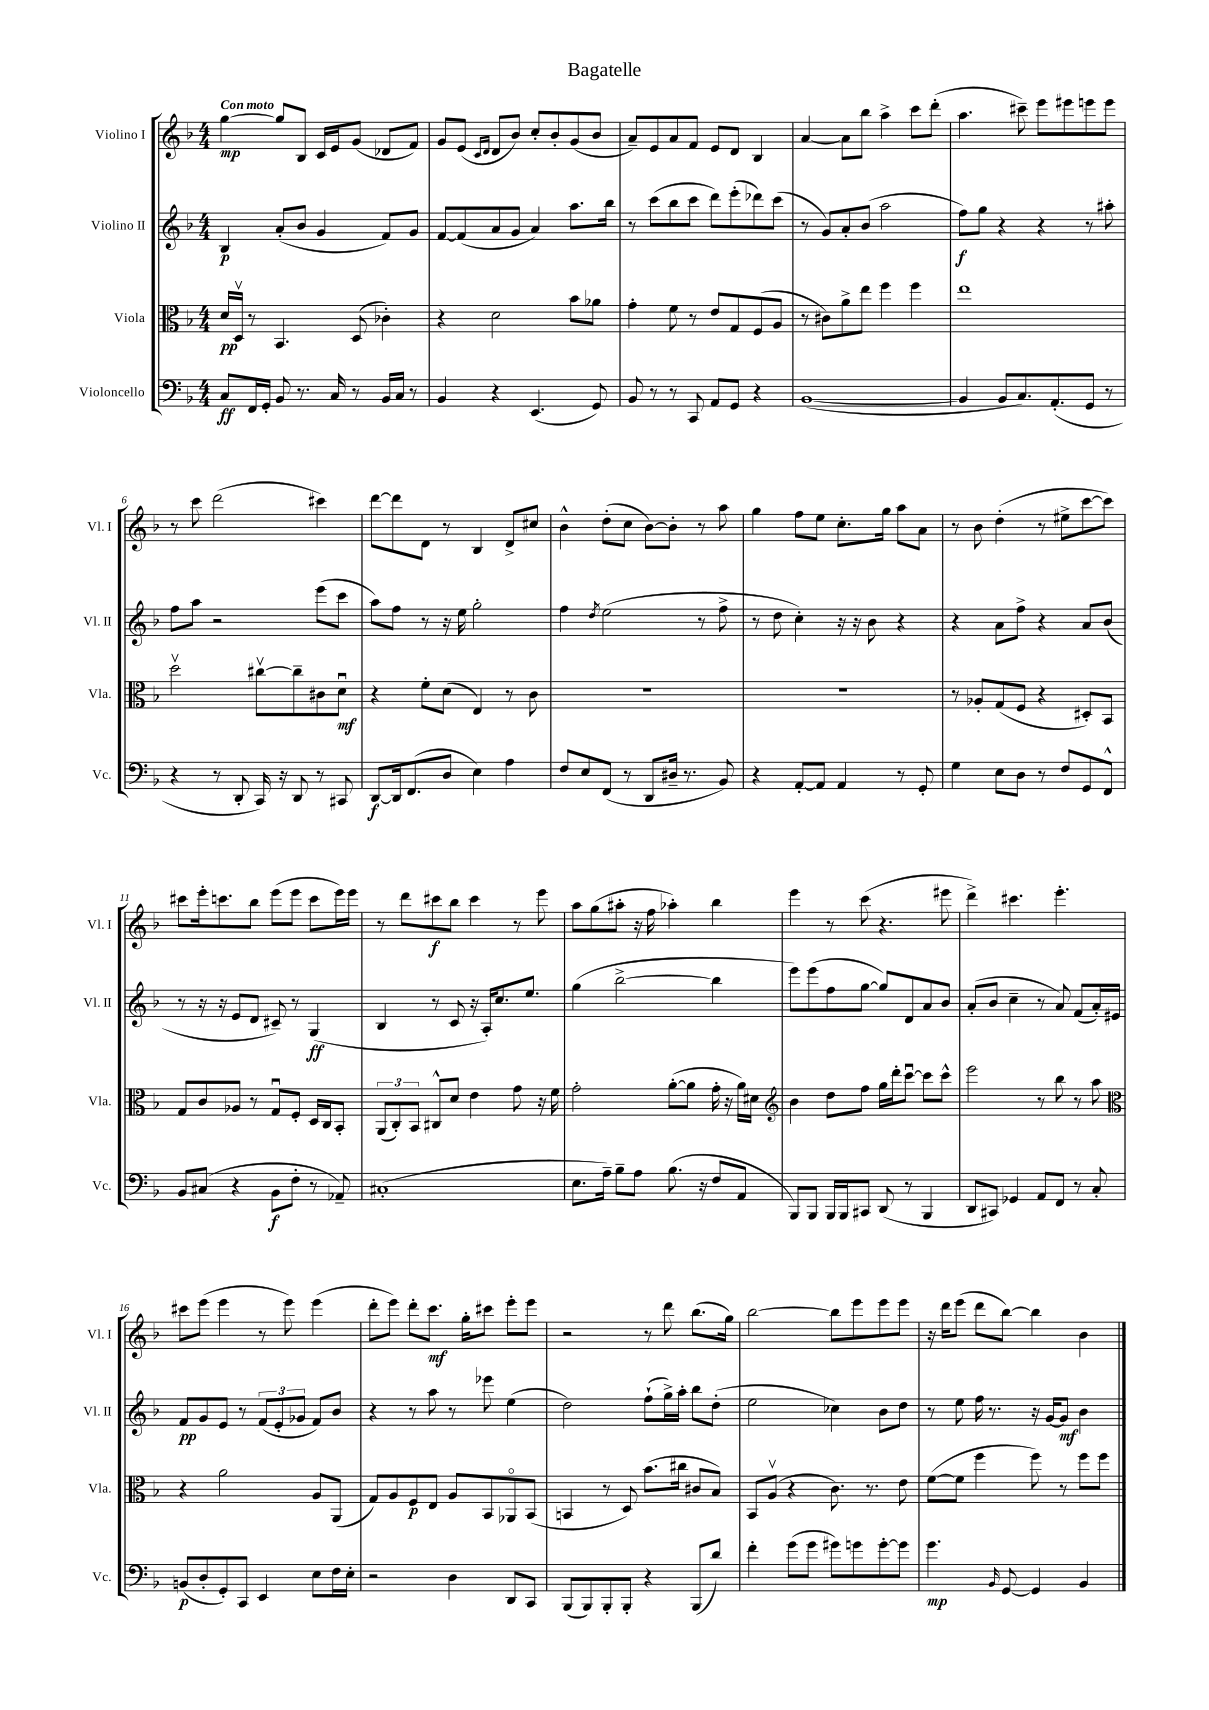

**kern	**kern	**kern	**kern
*staff4	*staff3	*staff2	*staff1
*clefF4	*clefC3	*clefG2	*clefG2
*k[b-]	*k[b-]	*k[b-]	*k[b-]
*M4/4	*M4/4	*M4/4	*M4/4
8C/L	16d/LL	4B-/	[4gg\
.	16Dv/JJ	.	.
16FF/L	8r	.	.
16GG'/JJ	.	.	.
8BB-/	4.BB-/	(8a'/L	8gg/]L
8.r	.	8b-/J	8B-/J
.	.	4g/	16c/LL
16C/	.	.	16e/J
8r	(8D/	.	(8g/J
16BB-/LL	4c-'\)	8f/L)	8d-/L
16C/JJ	.	.	.
8r	.	8g/J	8f/J)
=	=	=	=
4BB-/	4r	[8f/L	8g/L
.	.	(8f/]	(8e/J
.	.	.	16qqc/LL
.	.	.	16qqd/JJ
4r	2d\	8a/	8d/L
.	.	8g/J	8b-/J)
(4.EE/	.	4a/)	8cc'/L
.	.	.	8b-'/
.	8b-\L	8.aa\L	(8g/
8GG/)	8a-\J	.	8b-/J
.	.	16bb-\Jk	.
=	=	=	=
8BB-/	4g'\	8r	8a~/L)
8r	.	(8ccc\L	8e/
8r	8f\	8bb-\	8a/
8CC/	8r	8ccc\J	8f/J
8AA/L	8e/L	8ddd\L)	8e/L
8GG/J	8G/	(8eee'\	8d/J
4r	(8F/	8ddd-\)	4B-/
.	8A/J	(8ccc\J	.
=	=	=	=
([1BB-	8r	8r	[4a/
.	8c#\L)	8g/L)	.
.	8a^\	8a'/	8a\]L
.	8ee\J	(8b-/J	8bb-\J
.	4ff\	2aa\	4aa^\
.	4ff\	.	8ccc\L
.	.	.	(8ddd'\J
=	=	=	=
4BB-/]	1ee	8ff\L)	4.aa\
.	.	8gg\J	.
8BB-/L	.	4r	.
8.C/)	.	.	8ccc#~\)
.	.	4r	8eee\L
(8.AA'/	.	.	.
.	.	.	8eee#\
8GG/J	.	8r	8eee\
8r	.	8aa#'\	8eee\J
=	=	=	=
4r	2ddv\	8ff\L	8r
.	.	8aa\J	8ccc\
8r	.	2r	(2ddd\
8DD'/	.	.	.
16CC/)	[8cc#v\L	.	.
16r	.	.	.
8DD/	8cc#~\]	.	.
8r	8c#\	(8eee\L	4ccc#\)
8CC#/	8du\J	8ccc\J	.
=	=	=	=
[8DD/L	4r	8aa\L)	[8ddd\L
16DD/]k	.	8ff\J	8ddd\]
(8.FF/	.	.	.
.	8f'\L	8r	8d\J
8D/J	(8d\J	16r	8r
.	.	16ee\	.
4E\)	4E/)	2gg'\	4B-/
4A\	8r	.	8d^/L
.	8c\	.	8cc#/J
=	=	=	=
8F/L	1r	4ff\	4b-^^\
8E/	.	.	.
.	.	8qdd/	.
(8FF/J	.	(2ee\	(8dd'\L
8r	.	.	8cc\J
8DD/L	.	.	[8b-\L)
16D#~/Jk	.	.	8b-'\]J
8.r	.	.	.
.	.	8r	8r
8BB-/)	.	8ff^\	8aa\
=	=	=	=
4r	1r	8r	4gg\
.	.	8dd\	.
[8AA'/L	.	4cc'\)	8ff\L
8AA/]J	.	.	8ee\J
4AA/	.	16r	8.cc'\L
.	.	16r	.
.	.	8b-\	.
.	.	.	16gg\Jk
8r	.	4r	8aa\L
8GG'/	.	.	8a\J
=	=	=	=
4G\	8r	4r	8r
.	8A-'/L	.	8b-\
8E\L	(8G/	8a\L	(4dd'\
8D\J	8F/J	8ff^\J	.
8r	4r	4r	8r
8F/L	.	.	8ee#^\L
8GG/	8D#'/L)	8a/L	[8ccc\
8FF^^/J	8BB-/J	(8b-/J	8ccc\]J)
=	=	=	=
8BB-/L	8G/L	8r	8ccc#\L
(8C#/J	8c/	16r	16eee'\k
.	.	16r	8.ccc\
4r	8A-/J	8e/L	.
.	8r	8d/J	8bb-\J
8BB-\L	8Gu/L	8c#~/)	(8eee\L
8F'\J	8F'/J	8r	8eee\J
8r	16D/LL	(4G/	8ccc\L
.	16C/J	.	.
8AA-~/)	8BB-'/J	.	16eee\L)
.	.	.	16eee\JJ
=	=	=	=
(1C#'	(12AA/L	4B-/	8r
.	12C'/)	.	.
.	.	.	8ddd\L
.	12BB-/J	.	.
.	8C#^^/L	8r	8ccc#\
.	8d/J	8c/	8bb-\J
.	4e\	16r	4ccc#\
.	.	16A'/LK)	.
.	.	8.cc/	.
.	8g\	.	8r
.	.	8.ee/J	.
.	16r	.	8eee\
.	16f\	.	.
=	=	=	=
8.E\L	2g'\	(4gg\	8aa\L
.	.	.	(8gg\
16A~\Jk)	.	.	.
8B-~\L	.	[2bb-^\	8aa#'\J
8A\J	.	.	16r
.	.	.	16ff\
(8.B-\	([8a'\L	.	4aa-'\)
.	8a\]J	.	.
16r	.	.	.
8F/L	16g'\	4bb-\]	4bb-\
.	16r	.	.
8AA/J	16a\LL)	.	.
.	16d#\JJ	.	.
=	=	=	=
*	*clefG2	*	*
8BBB-/L)	4b-\	8eee\L)	4eee\
8BBB-/J	.	(8eee\	.
16BBB-/LL	8dd\L	8ff\	8r
16BBB-/J	.	.	.
8CC#/J	8ff\J	[8gg\J	(8ccc\
(8DD/	16gg\LL	8gg/]L)	4.r
.	16ddd'\J	.	.
8r	[8cccu\J	8d/	.
4BBB-/	8ccc\]L	8a/	.
.	8ccc^^\J	8b-/J	8eee#\
=	=	=	=
8DD/L	2eee\	(8a'/L	4ddd^\)
8CC#/J)	.	8b-/J	.
4GG-/	.	4cc~\	4.ccc#\
8AA/L	8r	8r	.
8FF/J	8bb-\	8a/)	4.eee'\
8r	8r	(8f/L	.
8C'/	8aa\	16a'/L)	.
.	.	16e#/JJ	.
=	=	=	=
*	*clefC3	*	*
(8BB/L	4r	8f/L	8ccc#\L
8D'/	.	8g/	(8eee\J
8GG'/)	2a\	8e/J	4eee\
8CC/J	.	8r	.
4EE/	.	(12f/L	8r
.	.	12e'/	.
.	.	.	8eee\)
.	.	12g-/J	.
8E\L	8A/L	8f/L)	(4eee\
16F\L	(8AA/J	8b-/J	.
16E'\JJ	.	.	.
=	=	=	=
2r	8G/L)	4r	8ddd'\L
.	8A/	.	8eee\J)
.	8F/	8r	8ddd'\L
.	8E/J	8aa\	8.ccc\J
4D\	8A/L	8r	.
.	.	.	16gg'\LK
.	8BB-/	8eee-\	8ccc#\J
8DD/L	8AA-o/	(4ee\	8eee'\L
8CC/J	(8BB-/J	.	8eee\J
=	=	=	=
(8BBB-/L	4BB/	2dd\)	2r
8BBB-/)	.	.	.
8BBB-'/	8r	.	.
8BBB-'/J	8D/)	.	.
4r	(8.b-\L	(8ff`\L	8r
.	.	16gg^\L)	8ddd\
.	16cc#\Jk	16aa'\JJ	.
(8BBB-/L	8c#/L	8bb-\L	(8.bb-\L
8d/J)	8B-/J)	(8dd'\J	.
.	.	.	16gg\Jk)
=	=	=	=
4f'\	8BB-/L	2ee\	[2bb-\
.	(8Av/J	.	.
(8g\L	4r	.	.
8g\J	.	.	.
8g#\L)	8.c\)	4cc-\)	8bb-\]L
8g\	.	.	8eee\
.	8.r	.	.
[8g'\	.	8b-\L	8eee\
8g\]J	8e\	8dd\J	8eee\J
=	=	=	=
4.g\	([8f\L	8r	16r
.	.	.	16ddd\LK
.	8f\]J	8ee\	(8eee\J
.	4ff\	16ff\	8ddd\L
.	.	8.r	.
16qqBB-/	.	.	.
[8GG/	.	.	[8bb-\J)
4GG/]	8ff\)	16r	4bb-\]
.	.	[16g/LK	.
.	8r	8g/]J	.
4BB-/	8ff\L	4b-\	4b-\
.	8ff\J	.	.
==	==	==	==
*-	*-	*-	*-
